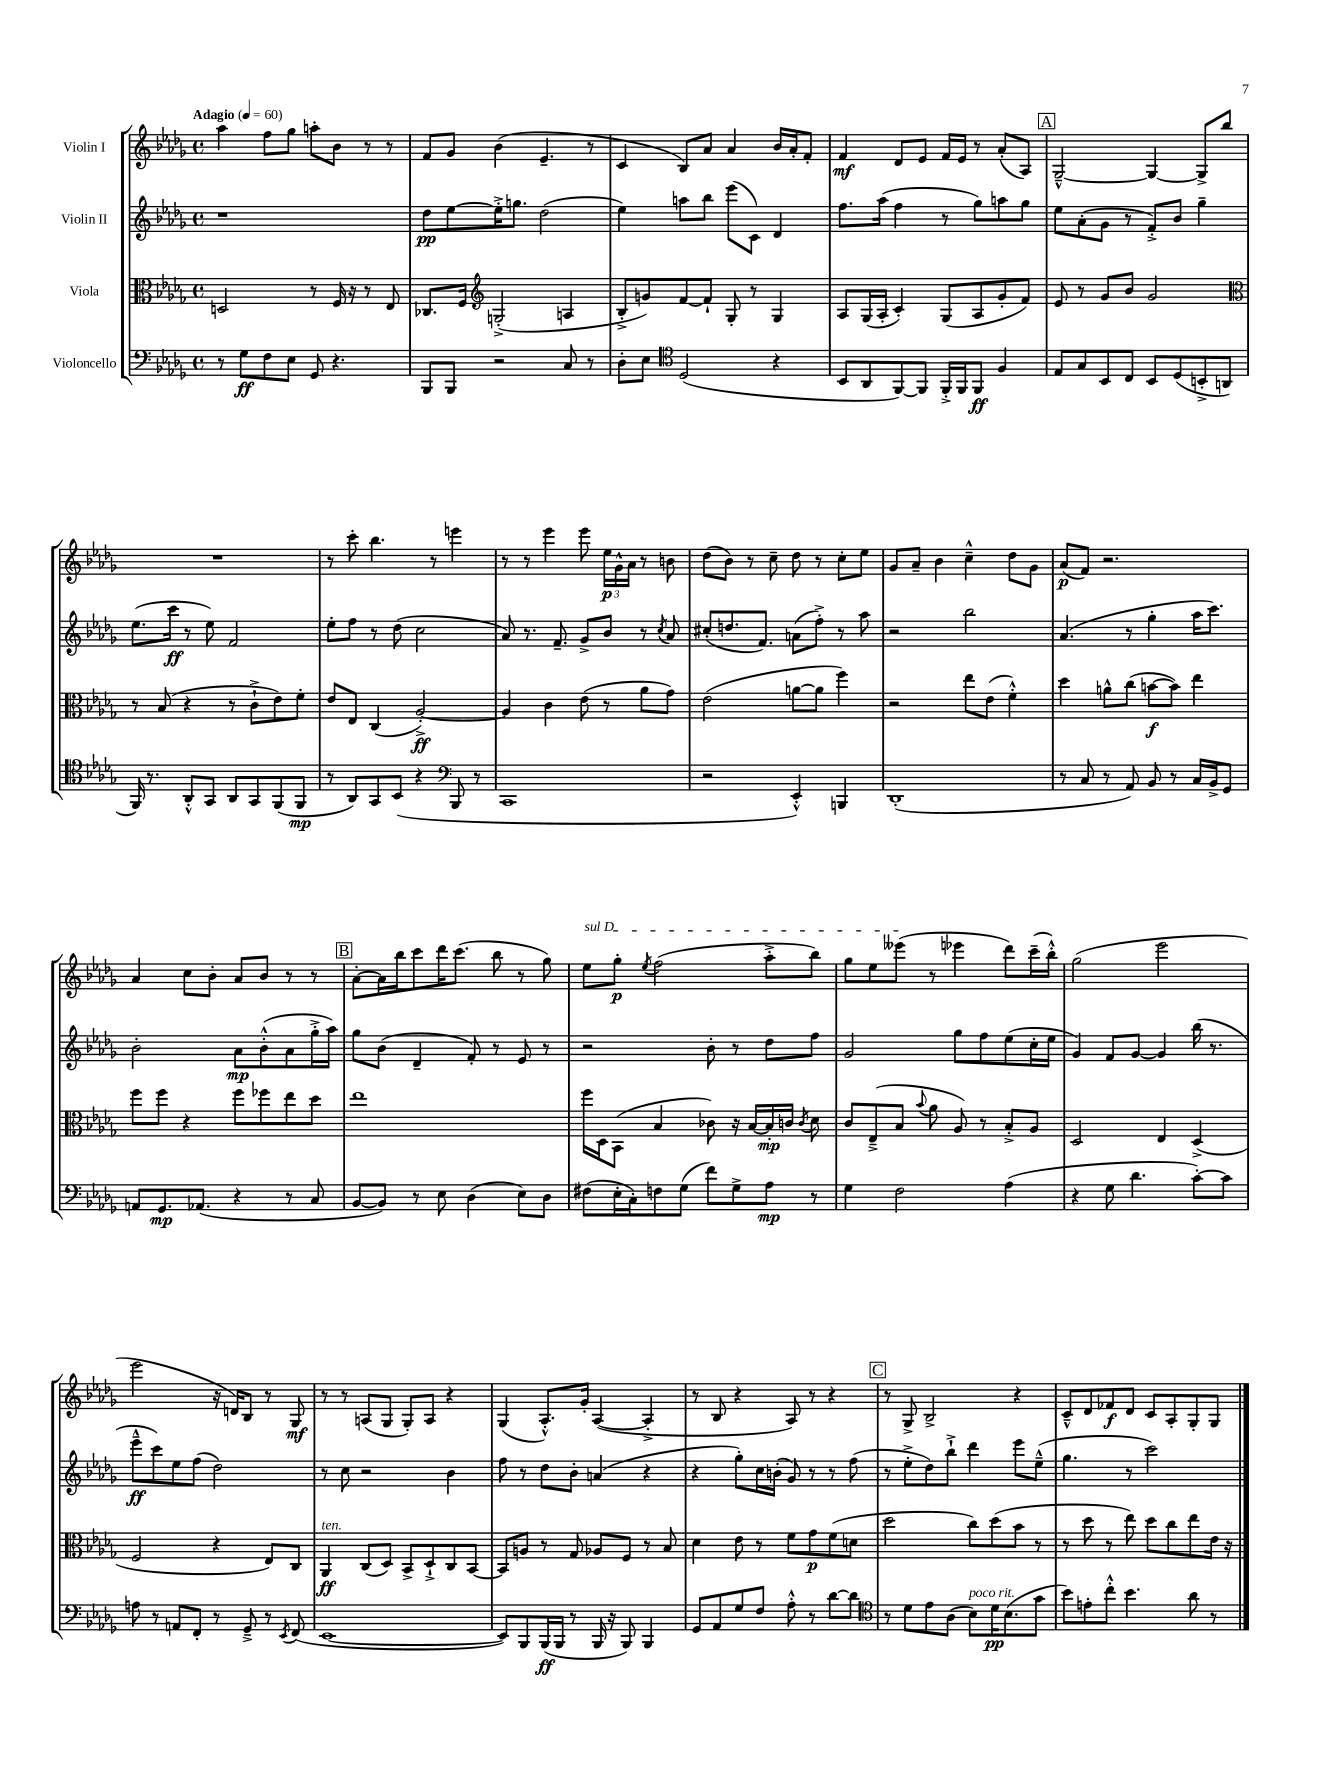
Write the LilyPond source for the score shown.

<<
\new StaffGroup <<
\new Staff = "s0" \with { instrumentName = "Violin I" } {
    \clef treble \key des \major \defaultTimeSignature \time 4/4 \tempo "Adagio" 4 = 60
    \autoBeamOff aes''4 f''8[ ges''8] a''8[-. bes'8] r8 r8 |
    f'8[ ges'8] bes'4( ees'4.-- r8 |
    c'4 bes8[) aes'8] aes'4 bes'16[ aes'16-. f'8]-. |
    f'4\mf des'8[ ees'8] f'16[ ees'16] r8 aes'8[-.( aes8]) |
    \mark \markup { \box "A" } ges2~---^ ges4~ ges8[-> bes''8] |
    R1 |
    r8 c'''8-. bes''4. r8 e'''4 |
    r8 r8 ees'''4 ees'''8 \tuplet 3/2 { ees''16[\p ges'16-^ aes'16] } r8 b'8 |
    des''8[( bes'8]) r8 c''8-- des''8 r8 c''8[-. ees''8] |
    ges'8[ aes'8]-- bes'4 c''4---^ des''8[ ges'8] |
    aes'8[\p( f'8]) r2. |
    aes'4 c''8[ bes'8]-. aes'8[ bes'8] r8 r8 |
    \mark \markup { \box "B" } aes'8[~-. aes'16 bes''16 c'''8 des'''16 c'''8.]( bes''8 r8 ges''8) |
    \once \override TextSpanner.bound-details.left.text = \markup { \italic "sul D" } ees''8[\startTextSpan ges''8]-.\p \acciaccatura { ees''8 } f''2( aes''8[-.-> bes''8]) |
    ges''8[ ees''8 eeses'''8]\stopTextSpan( r8 ees'''4 des'''8[) c'''16--( bes''16]-.-^) |
    ges''2( ees'''2 |
    ees'''2 r16 d'16[) bes8] r8 ges8\mf |
    r8 r8 a8[( ges8] ges8[-.) a8] r4 |
    ges4( aes8.[-.-^) ges'16]-. aes4~( aes4-.-> |
    r8 bes8 r4 aes8) r8 r4 |
    \mark \markup { \box "C" } r8 ges8-> bes2-> r4 |
    c'8[---^ des'8 fes'8\f des'8] c'8[ aes8-. ges8-. ges8] \bar "|." |
}
\new Staff = "s1" \with { instrumentName = "Violin II" } {
    \clef treble \key des \major \defaultTimeSignature \time 4/4
    \autoBeamOff r1 |
    des''8[\pp ees''8~ ees''16-.-> g''8.] des''2( |
    ees''4) a''8[ bes''8] ees'''8[( c'8]) des'4 |
    f''8.[ aes''16]( f''4 r8 ges''8[) a''8 ges''8] |
    \mark \markup { \box "A" } ees''8[ aes'8-.( ges'8] r8 f'8[-.->) bes'8] ges''4-- |
    ees''8.[( c'''16]\ff r8 ees''8) f'2 |
    ees''8[-. f''8] r8 des''8( c''2 |
    aes'8) r8. f'8.-- ges'8[-> bes'8] r8 \acciaccatura { c''8 } aes'8 |
    cis''8[-.( d''8. f'8.]) a'8[( f''8]-.->) r8 aes''8 |
    r2 bes''2 |
    aes'4.( r8 ges''4-. aes''16[ c'''8.]) |
    bes'2-. aes'8[\mp bes'8-.-^( aes'8 ges''16-.-> aes''16]) |
    \mark \markup { \box "B" } ges''8[ bes'8]( des'4-- f'8-.) r8 ees'8 r8 |
    r2 bes'8-. r8 des''8[ f''8] |
    ges'2 ges''8[ f''8 ees''8( c''16-. ees''16] |
    ges'4) f'8[ ges'8]~ ges'4 bes''16( r8. |
    ees'''8[---^\ff c'''8) ees''8 f''8]( des''2) |
    r8 c''8 r2 bes'4 |
    f''8 r8 des''8[ bes'8]-. a'4( r4 |
    r4 ges''8[-.) c''16 b'16]-.( ges'8) r8 r8 f''8( |
    \mark \markup { \box "C" } r8 ees''8[-.-> des''8) bes''8]-!-> des'''4 ees'''8[ ees''8]---^( |
    ges''4. r8 c'''2) \bar "|." |
}
\new Staff = "s2" \with { instrumentName = "Viola" } {
    \clef alto \key des \major \defaultTimeSignature \time 4/4
    \autoBeamOff d2 r8 f16 r16 r8 ees8 |
    ces8.[ f16] \clef treble g2-.->( a4 |
    bes8[-.-> g'8) f'8~ f'8]-! ges8-. r8 ges4 |
    aes8[ ges16( aes16]-. c'4-.) ges8[( aes8 ges'8-. f'8]) |
    \mark \markup { \box "A" } ees'8 r8 ges'8[ bes'8] ges'2 |
    \clef alto r8 bes8( r4 r8 c'8[-!-> ees'8) f'8]-. |
    ees'8[ ees8] c4( aes2~-.->\ff) |
    aes4 c'4 ees'8( r8 aes'8[ ges'8]) |
    ees'2( a'8[~ a'8] f''4) |
    r2 ees''8[ ees'8]( f'4-.-^) |
    des''4 a'8[-^ c''8]( b'8[~\f b'8]) ees''4 |
    f''8[ f''8] r4 f''8[ fes''8 ees''8 des''8] |
    \mark \markup { \box "B" } ees''1 |
    f''16[ des16 bes,8]( bes4 ces'8) r16 bes16[~ bes16-.\mp c'16] \acciaccatura { c'8 } des'8 |
    c'8[ ees8--->( bes8] \appoggiatura { bes'8 } aes'8 aes8) r8 bes8[-.-> aes8] |
    des2 ees4 des4->( |
    f2 r4 ees8[) c8] |
    aes,4\ff^\markup { \italic "ten." } c8[( des8]) bes,8[-> des8-!-> c8 bes,8]~ |
    bes,8[ a8] r8 ges8 aes8[ f8] r8 bes8 |
    des'4 ees'8 r8 f'8[ ges'8\p f'8( d'8] |
    \mark \markup { \box "C" } des''2 c''8[) des''8( bes'8] r8 |
    r8 des''8 r8 ees''8) des''8[ c''8 ees''8 ees'16] r16 \bar "|." |
}
\new Staff = "s3" \with { instrumentName = "Violoncello" } {
    \clef bass \key des \major \defaultTimeSignature \time 4/4
    \autoBeamOff r8 ges8[\ff f8 ees8] ges,8 r4. |
    bes,,8[ bes,,8] r2 c8 r8 |
    des8[-. ees8] \clef tenor des2( r4 |
    bes,8[ aes,8 f,8~) f,8] f,16[-.-> f,16 f,8]\ff f4 |
    \mark \markup { \box "A" } ees8[ ges8 bes,8 c8] bes,8[ des8( b,8-.-> a,8] |
    f,16) r8. aes,8[-.-^ ges,8] aes,8[ ges,8 f,8( f,8]\mp |
    r8 aes,8[) ges,8 bes,8]( r4 \clef bass bes,,8 r8 |
    c,1 |
    r2 ees,4-.-^) b,,4 |
    des,1-.( |
    r8 c8 r8 aes,8) bes,8 r8 c16[ bes,16-> ges,8] |
    a,8[ ges,8.\mp aes,8.]( r4 r8 c8 |
    \mark \markup { \box "B" } bes,8[~ bes,8]) r8 ees8 des4( ees8[) des8] |
    fis8[( ees16-. c16-.) f8 ges8]( f'8[) ges8-> aes8]\mp r8 |
    ges4 f2 aes4( |
    r4 ges8 des'4. c'8[~-.) c'8] |
    a8 r8 a,8[ f,8]-. r8 ges,8---> r8 \acciaccatura { ees,8 } f,8( |
    ees,1~ |
    ees,8[) bes,,8 bes,,16\ff( bes,,16] r8 bes,,16 r16 bes,,8) bes,,4 |
    ges,8[ aes,8 ges8 f8] aes8-.-^ r8 des'8[~ des'8] |
    \mark \markup { \box "C" } \clef tenor r8 des'8[ ees'8 aes8]( bes8[^\markup { \italic "poco rit." }) des'16\pp bes8.( ges'8] |
    bes'8[) e'8-. c''8]-.-^ bes'4. aes'8 r8 \bar "|." |
}
>>
>>
\layout { \context { \Score \remove "Bar_number_engraver" } }
